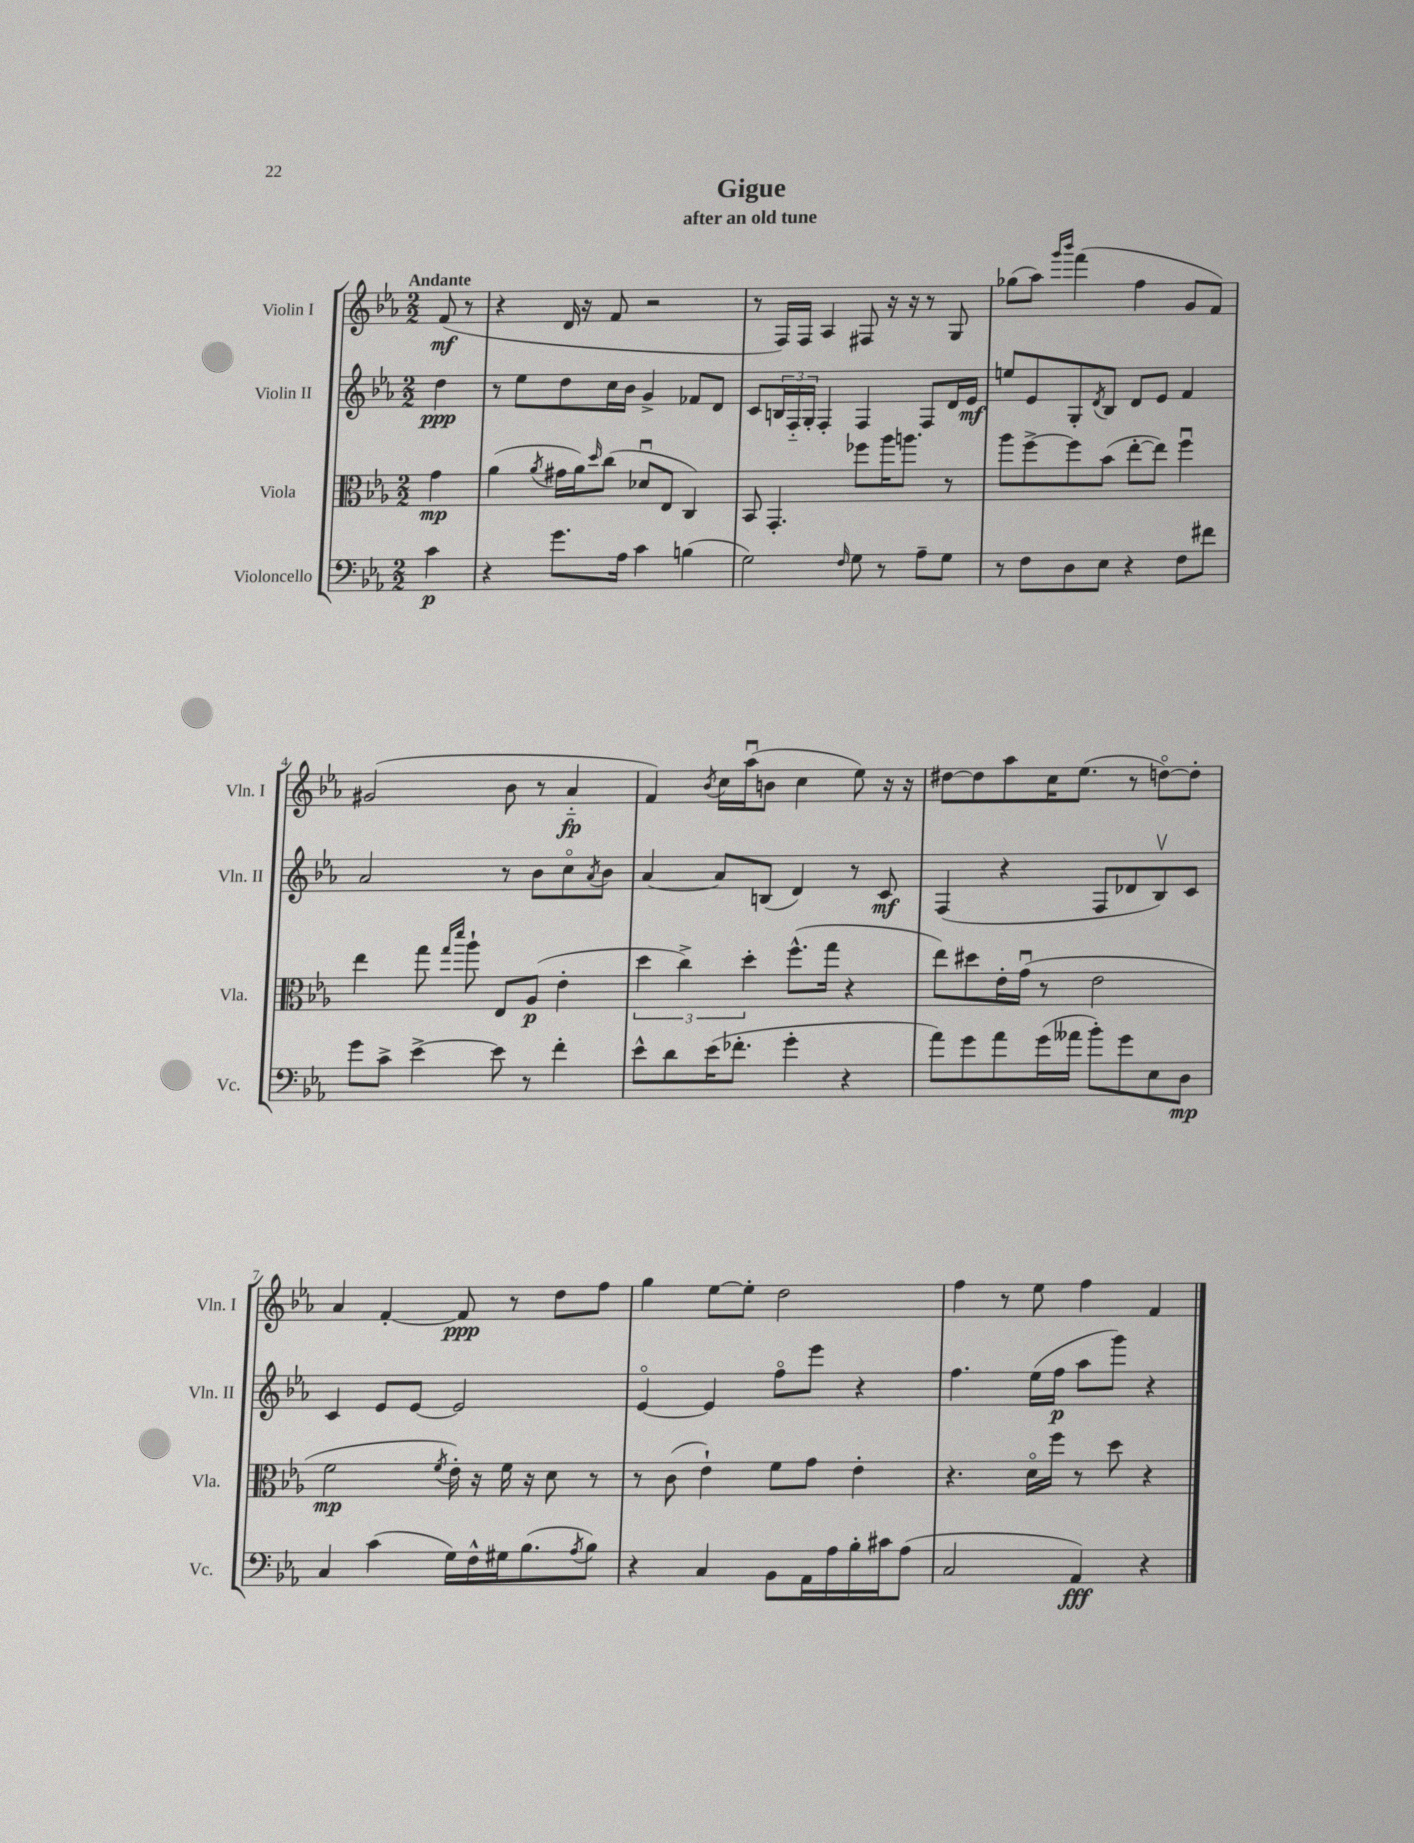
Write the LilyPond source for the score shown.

\header { title = "Gigue" subtitle = "after an old tune" }
<<
\new StaffGroup <<
\new Staff = "s0" \with { instrumentName = "Violin I" shortInstrumentName = "Vln. I" } {
    \clef treble \key ees \major \numericTimeSignature \time 2/2 \partial 4 \tempo "Andante"
    f'8\mf( r8 |
    r4 d'16 r16 f'8 r2 |
    r8 f16) f16 aes4 fis8 r16 r16 r8 g8 |
    ges''8( aes''8) \grace { g'''16 bes'''16 } f'''4( f''4 g'8 f'8) |
    gis'2( bes'8 r8 aes'4-_\fp |
    f'4) \acciaccatura { bes'8 } c''16 aes''16\downbow( b'8 c''4 ees''8) r16 r16 |
    dis''8~ dis''8 aes''8 c''16 ees''8.( r8 d''8~\flageolet) d''8-. |
    aes'4 f'4~-. f'8\ppp r8 d''8 f''8 |
    g''4 ees''8~ ees''8-. d''2 |
    f''4 r8 ees''8 f''4 f'4 \bar "|." |
}
\new Staff = "s1" \with { instrumentName = "Violin II" shortInstrumentName = "Vln. II" } {
    \clef treble \key ees \major \numericTimeSignature \time 2/2 \partial 4
    d''4\ppp |
    r8 ees''8 d''8 c''16 bes'16 g'4-> fes'8 d'8 |
    c'8 \tuplet 3/2 { b16 f16-_ g16-. } f4-. f4 f8 d'16 ees'16\mf |
    e''8 ees'8 g8-. \acciaccatura { d'8 } bes8 d'8 ees'8 f'4 |
    aes'2 r8 bes'8 c''8\flageolet \acciaccatura { aes'8 } bes'8 |
    aes'4~ aes'8 b8( d'4) r8 c'8\mf |
    f4( r4 f8 des'8 bes8\upbow) c'8 |
    c'4 ees'8 ees'8~ ees'2 |
    ees'4~\flageolet ees'4 f''8\flageolet ees'''8 r4 |
    f''4. ees''16( f''16\p aes''8 g'''8) r4 \bar "|." |
}
\new Staff = "s2" \with { instrumentName = "Viola" shortInstrumentName = "Vla." } {
    \clef alto \key ees \major \numericTimeSignature \time 2/2 \partial 4
    g'4\mp |
    aes'4( \acciaccatura { aes'8 } gis'16 aes'16) \grace { d''16 } c''8( des'8\downbow ees8 c4) |
    bes,8 g,4.-. fes''8 aes''16 a''8. r8 |
    aes''8 f''8~-> f''8 bes'8( ees''8~-. ees''8) f''4\downbow |
    ees''4 g''8 \grace { g''16 d'''16 } aes''8-! ees8 aes8\p( ees'4-. |
    \tuplet 3/2 { d''4 c''4->) d''4-. } f''8.-^( g''16 r4 |
    ees''8) dis''8 ees'16-. g'16\downbow( r8 ees'2 |
    f'2\mp \acciaccatura { f'8 } ees'16-.) r16 f'16 r16 d'8 r8 |
    r8 c'8( ees'4-!) f'8 g'8 ees'4-. |
    r4. d'16\flageolet f''16 r8 d''8 r4 \bar "|." |
}
\new Staff = "s3" \with { instrumentName = "Violoncello" shortInstrumentName = "Vc." } {
    \clef bass \key ees \major \numericTimeSignature \time 2/2 \partial 4
    c'4\p |
    r4 g'8. aes16 c'4 b4( |
    g2) \grace { f16 } g8 r8 aes8-- g8 |
    r8 f8 d8 ees8 r4 f8 fis'8 |
    g'8 c'8-> ees'4~-> ees'8 r8 f'4-. |
    ees'8-^ d'8 ees'16( fes'8.-. g'4-. r4 |
    aes'8) g'8 aes'8 g'16( aeses'16 bes'8-.) g'8 ees8 d8\mp |
    c4 c'4( g16) f16-^ gis16 bes8.( \acciaccatura { aes8 } bes8) |
    r4 c4 bes,8 aes,16 aes16 bes16-. cis'16 aes8( |
    c2 aes,4\fff) r4 \bar "|." |
}
>>
>>
